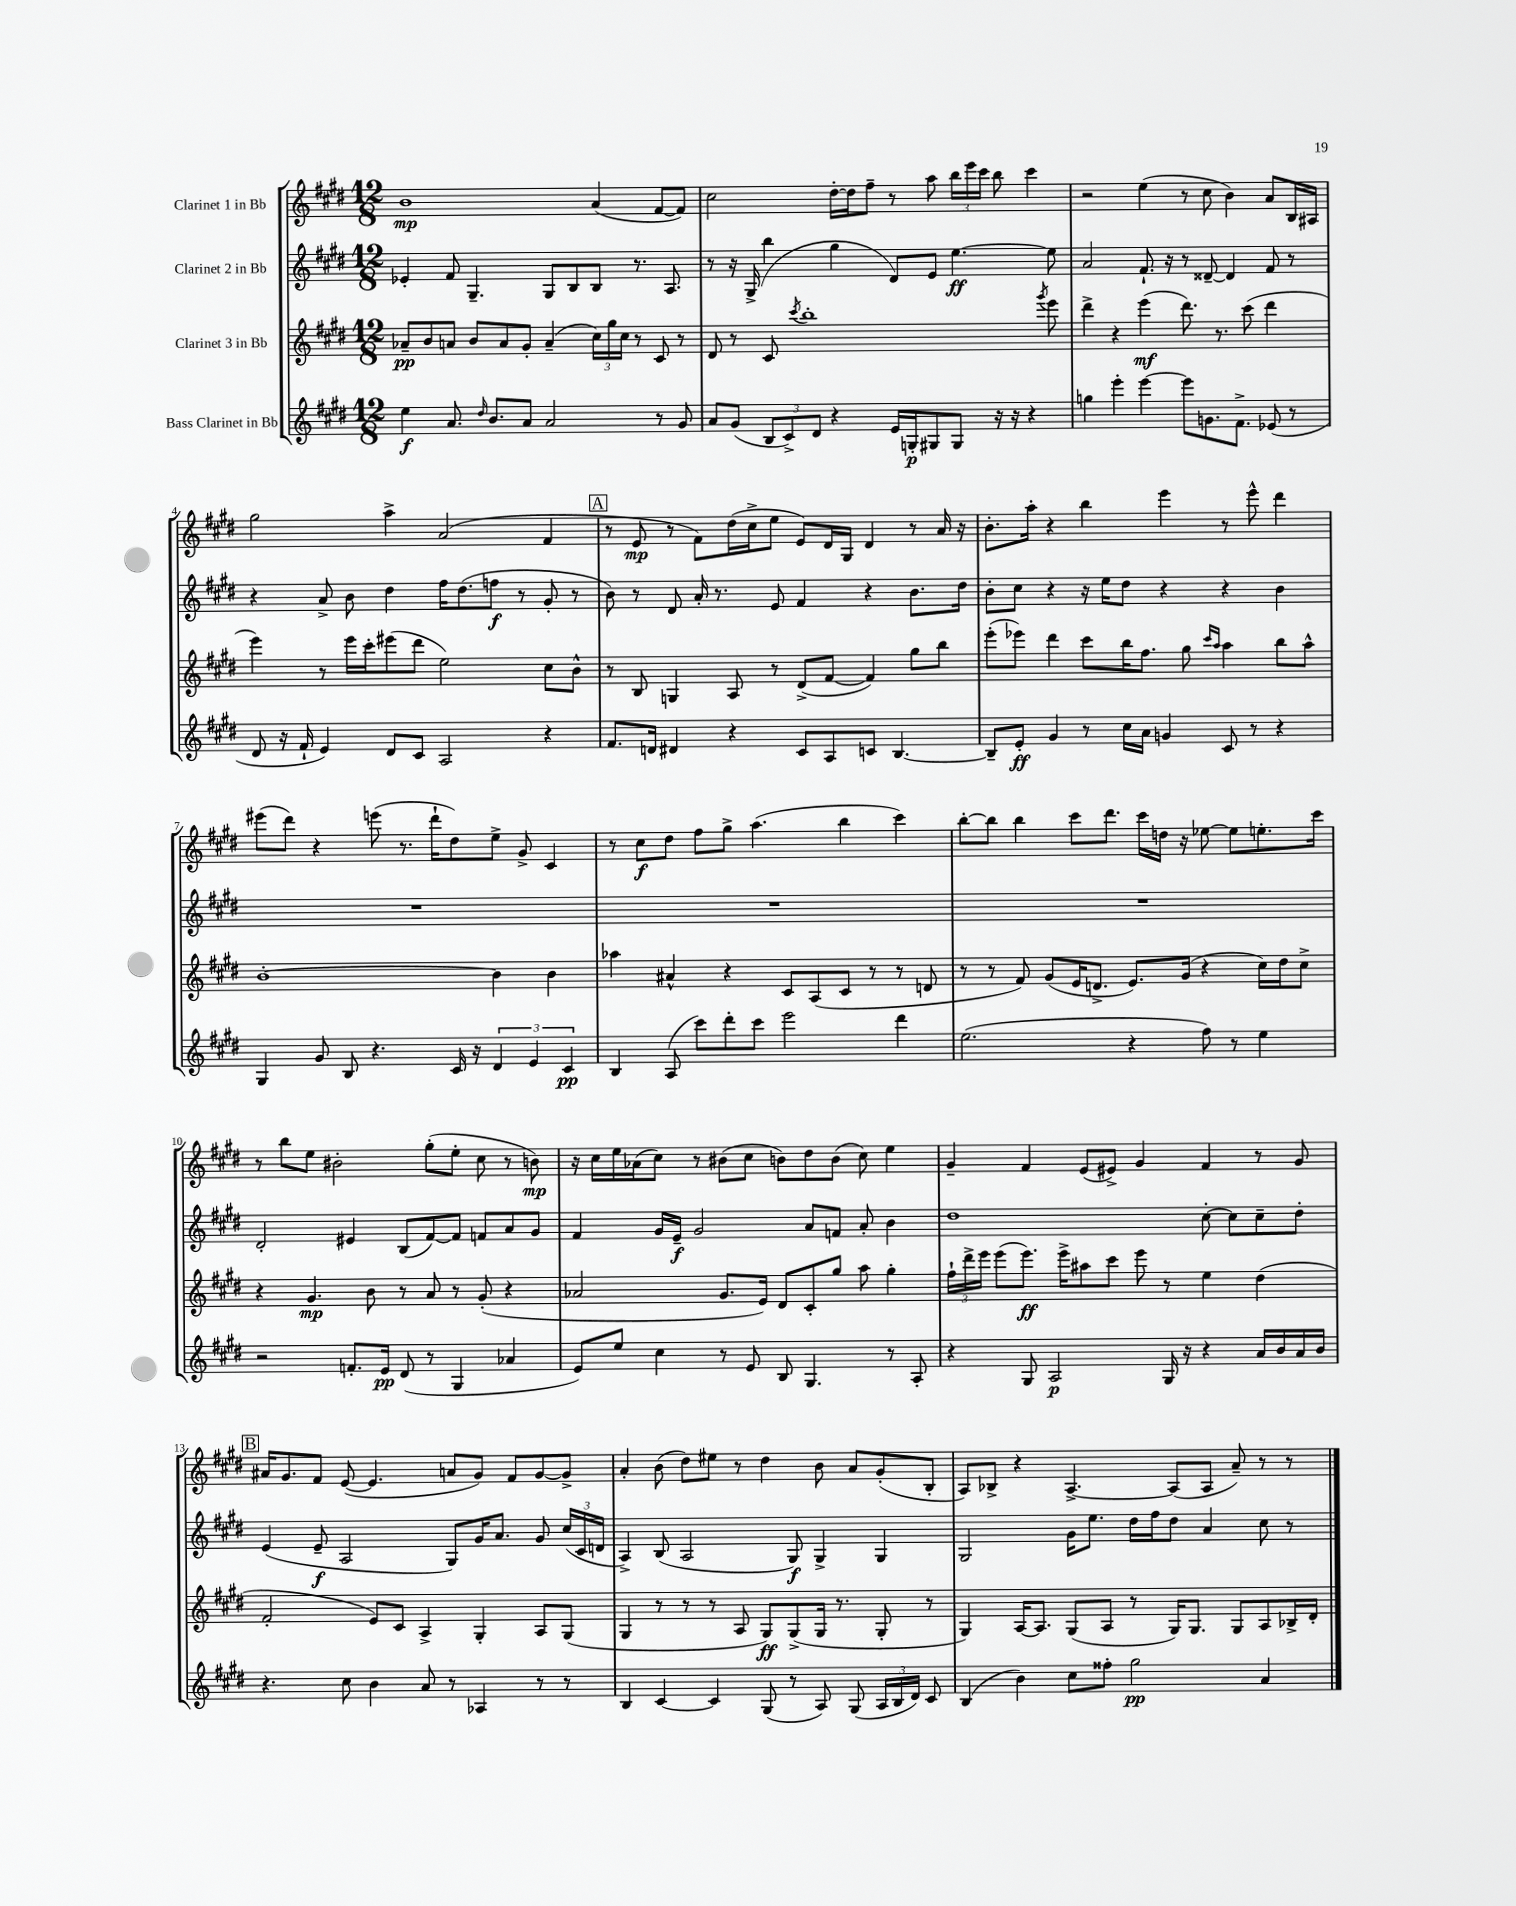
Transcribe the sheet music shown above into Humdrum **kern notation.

**kern	**kern	**kern	**kern
*staff4	*staff3	*staff2	*staff1
*clefG2	*clefG2	*clefG2	*clefG2
*k[f#c#g#d#]	*k[f#c#g#d#]	*k[f#c#g#d#]	*k[f#c#g#d#]
*M12/8	*M12/8	*M12/8	*M12/8
4ee\	8a-~/L	4e-'/	1b
.	8b/	.	.
8.a/	8a/J	8f#/	.
.	8b/L	4.G#~/	.
16qqdd#/	.	.	.
8.b/L	.	.	.
.	8a/	.	.
8a/J	8g#'/J	.	.
2a/	(4a~/	8G#/L	.
.	.	8B/	.
.	24cc#\LL)	8B/J	(4a/
.	24gg#\	.	.
.	24cc#\JJ	.	.
.	8r	8.r	.
8r	8c#/	.	[8f#/L
.	.	8.A/	.
8g#/	8r	.	8f#/]J)
=	=	=	=
8a/L	8d#/	8r	2cc#\
(8g#/J	8r	16r	.
.	.	(16G#^/	.
12B/L	8c#/	4bb\	.
12c#^/)	.	.	.
.	8qccc#/	.	.
.	1bb'	.	.
12d#/J	.	.	.
4r	.	4gg#\	[16dd#'\LL
.	.	.	16dd#\]J
.	.	.	8ff#~\J
16e/LL	.	8d#/L)	8r
16G'/J	.	.	.
8G#/	.	8e/J	8aa\
8G#/J	.	[4.ee\	24bb\LL
.	.	.	24eee\
.	.	.	24ccc#\JJ
16r	.	.	8bb\
16r	.	.	.
4r	.	.	4ccc#\
.	8qggg#/	.	.
.	8eee\	8ee\]	.
=	=	=	=
4gg\	4ddd#^\	2a/	2r
4eee'\	4r	.	.
[4eee\	(4eee\	8.f#`/	(4ee\
.	.	16r	.
8eee\]L	8.ddd#\)	8r	8r
8.g\	.	[8d##~/	8cc#\
.	8.r	.	.
.	.	4d##/]	4b\)
8.f#^\J	.	.	.
.	(8ccc#\	.	.
(8e-/	4ddd#\	8f#/	8a/L
8r	.	8r	16B/L
.	.	.	16A#/JJ
=	=	=	=
8d#/	4eee\)	4r	2gg#\
16r	.	.	.
16f#`/	.	.	.
4e/)	8r	8a^/	.
.	16eee\LL	8b\	.
.	16ccc#'\J	.	.
8d#/L	(8eee#\	4dd#\	4aa^\
8c#/J	8ddd#\J	.	.
2A/	2ee\)	16ff#\LK	(2a/
.	.	(8.dd#\	.
.	.	8ff\J	.
.	.	8r	.
4r	8cc#\L	8g#'/	4f#/
.	8b^^\J	8r	.
=	=	=	=
8.f#/L	8r	8b\)	8r
.	8B/	8r	8e/
16d/Jk	.	.	.
4d#/	4G/	8d#/	8r
.	.	16a'/	8f#\L)
.	.	8.r	.
4r	8A/	.	(16dd#\L
.	.	.	16cc#^\J
.	8r	8e/	8ee\J
8c#/L	(8d#^/L	4f#/	8e/L)
8A/	[8f#/J	.	16d#/L
.	.	.	16G#/JJ
8c/J	4f#/])	4r	4d#/
[4.B/	.	.	.
.	8gg#\L	8.b\L	8r
.	8bb\J	.	16a/
.	.	16dd#\Jk	16r
=	=	=	=
8B~/]L	(8eee'\L	8b'\L	8.b'\L
8e'/J	8eee-\J)	8cc#\J	.
.	.	.	16aa'\Jk
4g#/	4ddd#\	4r	4r
8r	8ccc#\L	16r	4bb\
.	.	16ee\LK	.
16cc#\LL	16bb\K	8dd#\J	.
16a\JJ	8.ff#\J	.	.
4g/	.	4r	4eee\
.	8gg#\	.	.
.	16qqccc#/LL	.	.
.	16qqaa/JJ	.	.
8c#/	4aa\	4r	8r
8r	.	.	8eee^^\
4r	8bb\L	4b\	4ddd#\
.	8aa^^\J	.	.
=	=	=	=
4G#/	[1b'	1.r	(8eee#\L
.	.	.	8ddd#\J)
8g#/	.	.	4r
8B/	.	.	.
4.r	.	.	(8eee\
.	.	.	8.r
.	.	.	16ddd#`\LK
16c#/	.	.	8dd#\)
16r	.	.	.
6d#/	4b\]	.	8ee^\J
.	.	.	8g#^/
6e/	.	.	.
.	4b\	.	4c#/
6c#/	.	.	.
=	=	=	=
4B/	4aa-\	1.r	8r
.	.	.	8cc#\L
(8A/	4a#^^/	.	8dd#\J
8ccc#\L)	.	.	8ff#\L
8ddd#'\	4r	.	8gg#^\J
8ccc#\J	.	.	(4.aa\
2eee\	8c#/L	.	.
.	(8A/	.	.
.	8c#/J	.	4bb\
.	8r	.	.
4ddd#\	8r	.	4ccc#\)
.	8d/	.	.
=	=	=	=
(2.ee\	8r	1.r	[8bb'\L
.	8r	.	8bb\]J
.	8f#/)	.	4bb\
.	(8g#/L	.	.
.	16e/K	.	8ccc#\L
.	8.d^/J	.	.
.	.	.	8.ddd#\J
4r	8.e/L)	.	.
.	.	.	16ccc#\LL
.	.	.	16dd\JJ
.	(16g#/Jk	.	16r
8ff#\)	4r	.	[8ee-\
8r	.	.	8ee-\]L
4ee\	16cc#\LL)	.	8.ee'\
.	16dd#\J	.	.
.	8cc#^\J	.	.
.	.	.	16ccc#\Jk
=	=	=	=
2r	4r	2d#'/	8r
.	.	.	8bb\L
.	4.g#/	.	8ee\J
.	.	.	2b#'\
8.f'/L	.	4e#/	.
.	8b\	.	.
16e/Jk	.	.	.
(8d#/	8r	(8B/L	.
8r	8a/	[8f#/)	(8gg#'\L
4G#/	8r	8f#/]J	8ee'\J
.	(8g#'/	8f/L	8cc#\
4a-/	4r	8a/	8r
.	.	8g#/J	8b\)
=	=	=	=
8e/L)	2a-/	4f#/	16r
.	.	.	16cc#\LL
8ee/J	.	.	16ee\
.	.	.	(16a-\J
4cc#\	.	16g#/LL	8cc#\J)
.	.	16e~/JJ	.
.	.	2g#/	8r
8r	8.g#/L	.	(8b#\L
8e/	.	.	8cc#\J
.	16e/Jk)	.	.
8B/	8d#/L	.	8b\L)
4.G#/	8c#'/	8a/L	8dd#\
.	8gg#/J	8f/J	(8b\J
.	8aa\	8a'/	8cc#\)
8r	4gg#'\	4b\	4ee\
8A'/	.	.	.
=	=	=	=
4r	24ff#`\LL	1dd#	4g#~/
.	24ddd#^\	.	.
.	24eee\JJ	.	.
.	(8eee\L	.	.
8G#/	8.eee\J)	.	4f#/
2A/	.	.	.
.	16eee^\LK	.	.
.	8aa#\	.	(8e/L
.	8ccc#\J	.	8e#^/J)
.	8eee\	.	4g#/
16G#/	8r	.	.
16r	.	.	.
4r	4ee\	[8cc#'\	4f#/
.	.	8cc#\]L	.
16a/LL	(4dd#\	8cc#~\	8r
16b/	.	.	.
16a/	.	8dd#'\J	8g#/
16b/JJ	.	.	.
=	=	=	=
4.r	2f#'/	(4e/	16a#/LK
.	.	.	8.g#/
.	.	8e~/	8f#/J
8cc#\	.	2A/	([8e/
4b\	8e/L)	.	4.e/]
.	8c#/J	.	.
8a/	4A^/	.	.
8r	.	8G#/L)	8a/L
4A-/	4G#'/	16g#/K	8g#/J)
.	.	8.a/J	.
.	.	.	8f#/L
8r	8A/L	8g#/	[8g#/
8r	(8G#/J	(24cc#/LL	8g#^/]J
.	.	24c#/	.
.	.	24d/JJ	.
=	=	=	=
4B/	4G#/	4A^/)	4a'/
[4c#/	8r	(8B/	(8b\
.	8r	2A/	8dd#\L)
4c#/]	8r	.	8ee#\J
.	8A/	.	8r
(8G#/	8G#/L)	.	4dd#\
8r	(8G#^/	8G#/)	.
8A/)	16G#/Jk	4G#^/	8b\
.	8.r	.	.
(8G#/	.	.	8a/L
24A/LL	8G#'/	4G#/	(8g#'/
24B/	.	.	.
24d#/JJ)	.	.	.
8c#/	8r	.	8B'/J
=	=	=	=
(4B/	4G#/)	2G#/	8A/L)
.	.	.	8B-^/J
4b\)	[16A/LK	.	4r
.	8.A/]J	.	.
8cc#\L	(8G#/L	16g#\LK	[4.A^/
.	.	8.ee\J	.
8ff##'\J	8A/J	.	.
2gg#\	8r	16dd#\LL	.
.	.	16ff#\J	.
.	16G#/LK)	8dd#\J	(8A/]L
.	8.G#/J	.	.
.	.	4a/	8A/J
.	8G#/L	.	8a~/)
4a/	8A/	8cc#\	8r
.	16B-^/L	8r	8r
.	16d#'/JJ	.	.
==	==	==	==
*-	*-	*-	*-
